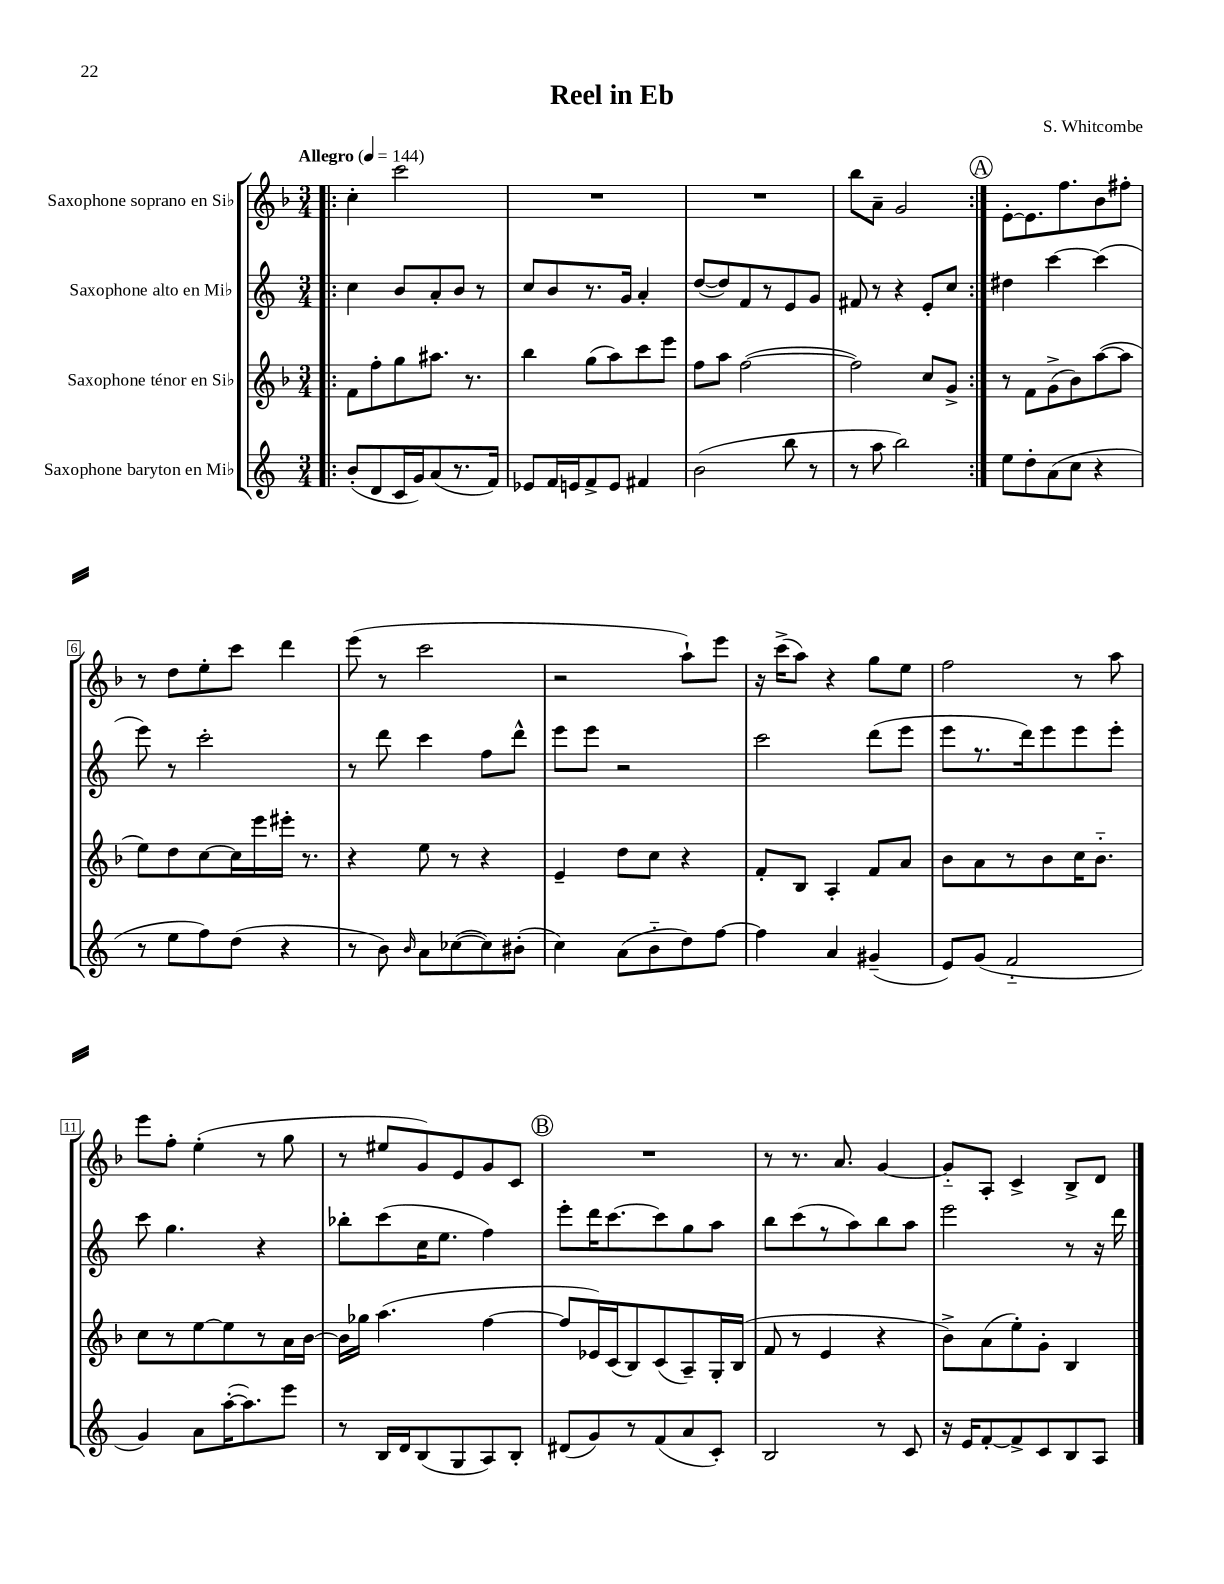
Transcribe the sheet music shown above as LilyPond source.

\header { title = "Reel in Eb" composer = "S. Whitcombe" }
<<
\new StaffGroup <<
\new Staff = "s0" \with { instrumentName = "Saxophone soprano en Sib" } {
    \clef treble \key f \major \numericTimeSignature \time 3/4 \tempo "Allegro" 4 = 144
    \autoBeamOff \repeat volta 2 { \bar ".|:" c''4-. c'''2 |
    R2. |
    R2. |
    bes''8[ a'8]-- g'2 | }
    \mark \markup { \circle "A" } e'8[~-. e'8. f''8. bes'8 fis''8]-. |
    r8 d''8[ e''8-. c'''8] d'''4 |
    e'''8( r8 c'''2 |
    r2 a''8[-!) e'''8] |
    r16 c'''16[->( a''8]) r4 g''8[ e''8] |
    f''2 r8 a''8 |
    e'''8[ f''8]-. e''4-.( r8 g''8 |
    r8 eis''8[ g'8) e'8 g'8 c'8] |
    \mark \markup { \circle "B" } R2. |
    r8 r8. a'8. g'4~ |
    g'8[-_ a8]-. c'4-> bes8[-> d'8] \bar "|." |
}
\new Staff = "s1" \with { instrumentName = "Saxophone alto en Mib" } {
    \clef treble \key c \major \numericTimeSignature \time 3/4
    \autoBeamOff \repeat volta 2 { \bar ".|:" c''4 b'8[ a'8-. b'8] r8 |
    c''8[ b'8 r8. g'16] a'4-. |
    d''8[~( d''8) f'8 r8 e'8 g'8] |
    fis'8 r8 r4 e'8[-. c''8] | }
    \mark \markup { \circle "A" } dis''4 c'''4~ c'''4( |
    e'''8) r8 c'''2-. |
    r8 d'''8 c'''4 f''8[ d'''8]-^ |
    e'''8[ e'''8] r2 |
    c'''2 d'''8[( e'''8] |
    e'''8[ r8. d'''16) e'''8 e'''8 e'''8]-. |
    c'''8 g''4. r4 |
    bes''8[-. c'''8( c''16 e''8.] f''4) |
    \mark \markup { \circle "B" } e'''8[-. d'''16 c'''8.~ c'''8 g''8 a''8] |
    b''8[ c'''8( r8 a''8) b''8 a''8] |
    e'''2 r8 r16 d'''16 \bar "|." |
}
\new Staff = "s2" \with { instrumentName = "Saxophone ténor en Sib" } {
    \clef treble \key f \major \numericTimeSignature \time 3/4
    \autoBeamOff \repeat volta 2 { \bar ".|:" f'8[ f''8-. g''8 ais''8.] r8. |
    bes''4 g''8[( a''8) c'''8 e'''8] |
    f''8[ a''8] f''2~( |
    f''2) c''8[ g'8]-> | }
    \mark \markup { \circle "A" } r8 f'8[ g'8->( bes'8) a''8~( a''8] |
    e''8[) d''8 c''8~ c''16 e'''16 eis'''16]-. r8. |
    r4 e''8 r8 r4 |
    e'4-- d''8[ c''8] r4 |
    f'8[-. bes8] a4-. f'8[ a'8] |
    bes'8[ a'8 r8 bes'8 c''16 bes'8.]-_ |
    c''8[ r8 e''8~ e''8 r8 a'16 bes'16]~ |
    bes'16[ ges''16] a''4.( f''4~ |
    \mark \markup { \circle "B" } f''8[ ees'16) c'16( bes8) c'8( a8--) g16-. bes16]( |
    f'8 r8 e'4 r4 |
    bes'8[->) a'8( e''8-.) g'8]-. bes4 \bar "|." |
}
\new Staff = "s3" \with { instrumentName = "Saxophone baryton en Mib" } {
    \clef treble \key c \major \numericTimeSignature \time 3/4
    \autoBeamOff \repeat volta 2 { \bar ".|:" b'8[-.( d'8 c'16 g'16) a'8( r8. f'16]) |
    ees'8[ f'16 e'16 f'8-> e'8] fis'4 |
    b'2( b''8 r8 |
    r8 a''8 b''2) | }
    \mark \markup { \circle "A" } e''8[ d''8-. a'8( c''8] r4 |
    r8 e''8[ f''8) d''8]( r4 |
    r8 b'8) \grace { b'16 } a'8[ ces''8~( ces''8) bis'8]-.( |
    c''4) a'8[( b'8-_ d''8) f''8]~ |
    f''4 a'4 gis'4--( |
    e'8[) g'8]( f'2-_ |
    g'4) a'8[ a''16~-.( a''8.) e'''8] |
    r8 b16[ d'16 b8( g8 a8) b8]-. |
    \mark \markup { \circle "B" } dis'8[( g'8) r8 f'8( a'8 c'8]-.) |
    b2 r8 c'8 |
    r16 e'16[ f'8~-. f'8-> c'8 b8 a8] \bar "|." |
}
>>
>>
\layout { \context { \Score \override BarNumber.stencil = #(make-stencil-boxer 0.1 0.3 ly:text-interface::print) } }
